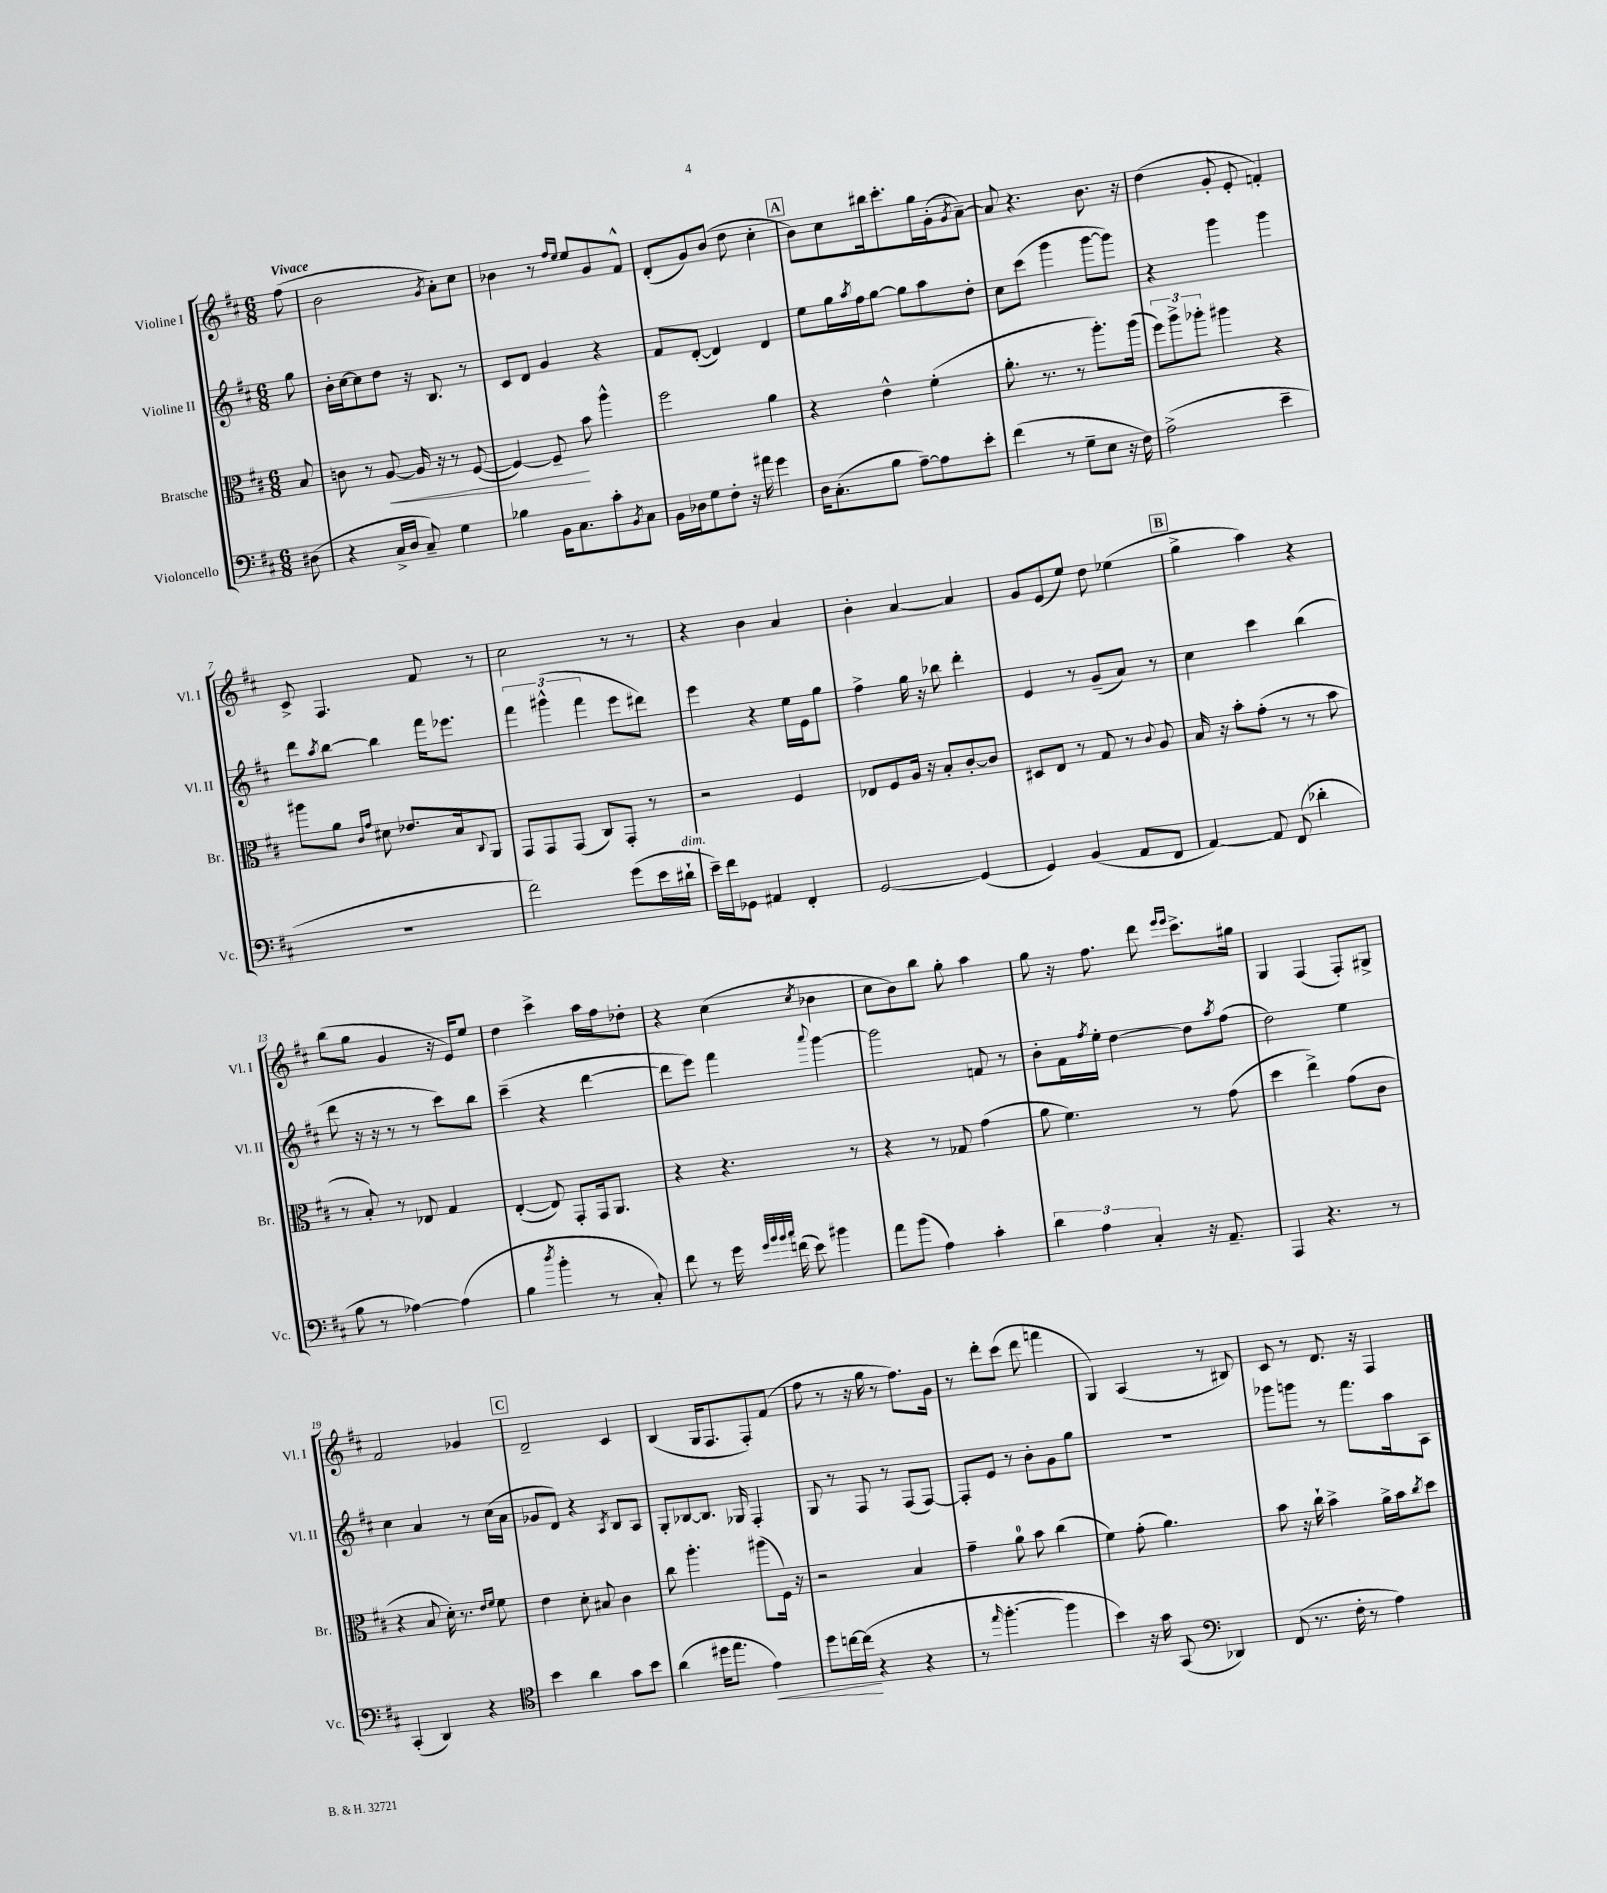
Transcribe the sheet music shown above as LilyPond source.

<<
\new StaffGroup <<
\new Staff = "s0" \with { instrumentName = "Violine I" shortInstrumentName = "Vl. I" } {
    \clef treble \key d \major \numericTimeSignature \time 6/8 \partial 8 \tempo "Vivace"
    fis''8( |
    b'2 \acciaccatura { g'8 } a'8-.) cis''8 |
    bes'4 r8 \grace { fis''16 e''16 } e''8 g'8 fis'8-^ |
    d'8-.( g'8) b'8( d''8 cis''4-. |
    \mark \markup { \box "A" } b'8) cis''8 bis''16 cis'''8.-. g''16 g'16-.( \acciaccatura { g'8 } a'8~--) |
    a'8 r4. b'8. r16 |
    d''4( g'8-. e'8-. f'4-.) |
    cis'8-> fis4. fis'8 r8 |
    cis''2 r8 r8 |
    r4 b'4 a'4 |
    b'4-. a'4~ a'4 |
    g'8 e'8( e''8) d''8 ees''4( |
    \mark \markup { \box "B" } g''4-> a''4) r4 |
    b''8( g''8 g'4 r16 e'16) e''8 |
    d''4 cis'''4-> a''16 fis''16 des''8-. |
    r4 cis''4( \acciaccatura { cis''8 } bes'4 |
    cis''8 b'8) b''8 g''8-. a''4 |
    g''8 r16 fis''8. d'''8 \grace { e'''16 e'''16 } cis'''8.-> gis''16 |
    g4 fis4( fis8-.) gis8-> |
    fis'2 ges'4 |
    \mark \markup { \box "C" } d'2-- cis'4 |
    b4( g16 fis8. fis8-.) fis'8( |
    fis''8 r8 r16 g''16 r8 fis''8.) g'16 |
    r8 d'''8-. cis'''8( d'''8 f'''4 |
    g4) a4( r8 bis8) |
    cis'8 r8 d'8. r16 fis4 \bar "|." |
}
\new Staff = "s1" \with { instrumentName = "Violine II" shortInstrumentName = "Vl. II" } {
    \clef treble \key d \major \numericTimeSignature \time 6/8 \partial 8
    g''8 |
    b'16-. cis''16~ cis''8 d''8 r16 b8. r8 |
    cis'8 d'8 g'4 r4 |
    fis'8 d'8~-.( d'4) d'4 |
    \mark \markup { \box "A" } e''8 g''16 \acciaccatura { a''8 } fis''16 g''8~ g''8 a''8 d''8-. |
    cis''8 cis'''8( g'''4 g'''8~ g'''8) |
    r4 g'''4 g'''4 |
    d'''8 \acciaccatura { a''8 } b''8~ b''4 fis'''16 ees'''8. |
    \tuplet 3/2 { fis'''4 gis'''4-^( fis'''4 } e'''8 dis'''8) |
    e'''4 r4 e''16 e'16 g''8 |
    fis''4-> g''16 r16 bes''8 d'''4-. |
    e'4 r8 g'8--( a'8) r8 |
    \mark \markup { \box "B" } cis''4 cis'''4 b''4( |
    d'''8 r16 r16 r8 r8 cis'''8) b''8 |
    cis'''4--( r4 d'''4~ |
    d'''8 e'''8) fis'''4 \appoggiatura { a'''8 } g'''4~ |
    g'''2 f'8 r8 |
    b'8-. fis'16 \acciaccatura { fis''8 } e''16-. d''4~ d''8 \acciaccatura { a''8 } fis''8( |
    d''2) e''4 |
    cis''4 a'4 r8 cis''16( a'16 |
    \mark \markup { \box "C" } ges'8 d'8) r4 \acciaccatura { a8 } b8 a8 |
    g8-. bes8~ bes8. ges16 fis4-. |
    g8 r8 fis8 r8 fis8( fis8~) |
    fis8-. e'8 r8 b'8-. g'8 g''8 |
    r2. |
    ges'''8 g'''8 r8 fis'''8. a''16 a8 \bar "|." |
}
\new Staff = "s2" \with { instrumentName = "Bratsche" shortInstrumentName = "Br." } {
    \clef alto \key d \major \numericTimeSignature \time 6/8 \partial 8
    b8 |
    c'8 r8 a8~\< a16 r16 r8 fis8~( |
    fis4~) fis8--\! b'8 a''4-^ |
    fis''2 a'4 |
    \mark \markup { \box "A" } r4 e'4-^ fis'4-.( |
    a'8.-. r8. r8 a''8.-.) a''16( |
    \tuplet 3/2 { fis''8) a''8-> aes''8-. } ais''4 r4 |
    ais''8 a'8 \grace { cis'16 g'16 } dis'8 ees'8. b16 \appoggiatura { cis8 } a,8 |
    g,8 g,8 g,8( cis8) g,8-. r8 |
    r2 fis4 |
    ees8 fis8 a16 r16 b8-. cis'8~-. cis'8 |
    dis8 e8 r8 g8 r8 \appoggiatura { cis'8 } a8 |
    \mark \markup { \box "B" } b16 r16 b'8-. g'8-.( r8 r8 b'8 |
    r8 b8-.) r8 ees8 g4 |
    e4~-.( e8) g,8-. g,16 a,8. |
    r4 r4. r8 |
    r4 r8 ges8 g'4( |
    a'8 fis'4.) r8 g'8( |
    d''4 e''4->) g'8( cis'8 |
    r4 b8 d'16-.) r8. \grace { e'16 fis'16 } fis'8 |
    \mark \markup { \box "C" } e'4 d'8-. bis8 cis'4 |
    cis''8 a''4.-. ais''8( fis16) r16 |
    r2 b4 |
    g'4-- a'8-0 b'8 cis''4( |
    fis'4) g'8-.( a'4.) |
    b'8 r16 cis''16-! b'4-> a'16-> b'16 \acciaccatura { cis''8 } d''8 \bar "|." |
}
\new Staff = "s3" \with { instrumentName = "Violoncello" shortInstrumentName = "Vc." } {
    \clef bass \key d \major \numericTimeSignature \time 6/8 \partial 8
    dis8( |
    r4 cis16-> d16 cis8--) g4 |
    bes4 b,16 cis8. cis'8-. \acciaccatura { b,8 } cis8 |
    b,16 des16 g8 fis8-. r16 ais'16 g'4 |
    \mark \markup { \box "A" } d16 cis8.-.( b8 a8~--) a8 e'8-. |
    fis'4( r8 g8-- e8 r16 fis16) |
    a2->( e'4-- |
    R2. |
    fis'2) g'8( e'16 dis'16-!^\markup { \italic "dim." } |
    e'16--) fis'16 ges,8 ais,4 fis,4-. |
    g,2~ g,4( |
    g,4) b,4( a,8 fis,8 |
    \mark \markup { \box "B" } a,4~) a,8 fis,8( des'4-. |
    b8 r8 aes4~) aes4( |
    b4 \acciaccatura { d''8 } b'4-. r8 cis8-.) |
    fis'8 r8 g'16 \grace { g'32 b'32 b'32 cis''32 } f'16( e'8) bis'4 |
    a'8 b'8( a4) cis'4-. |
    \tuplet 3/2 { d'4 a4 cis4-. } r16 a,8.-- |
    a,,4 r4. r8 |
    cis,4-.( d,4) r4 |
    \mark \markup { \box "C" } \clef tenor b'4 a'4 g'8 b'8 |
    a'4( dis''16 e''8. e'4\<) |
    d''8 c''16~ c''16\!( r4 r4 |
    r8 \grace { e''16 } fis''4.~-. fis''4 |
    b'4) r16 g'16 g,8( \clef bass des,4) |
    fis,8( r8. fis16-. r8 a4) \bar "|." |
}
>>
>>
